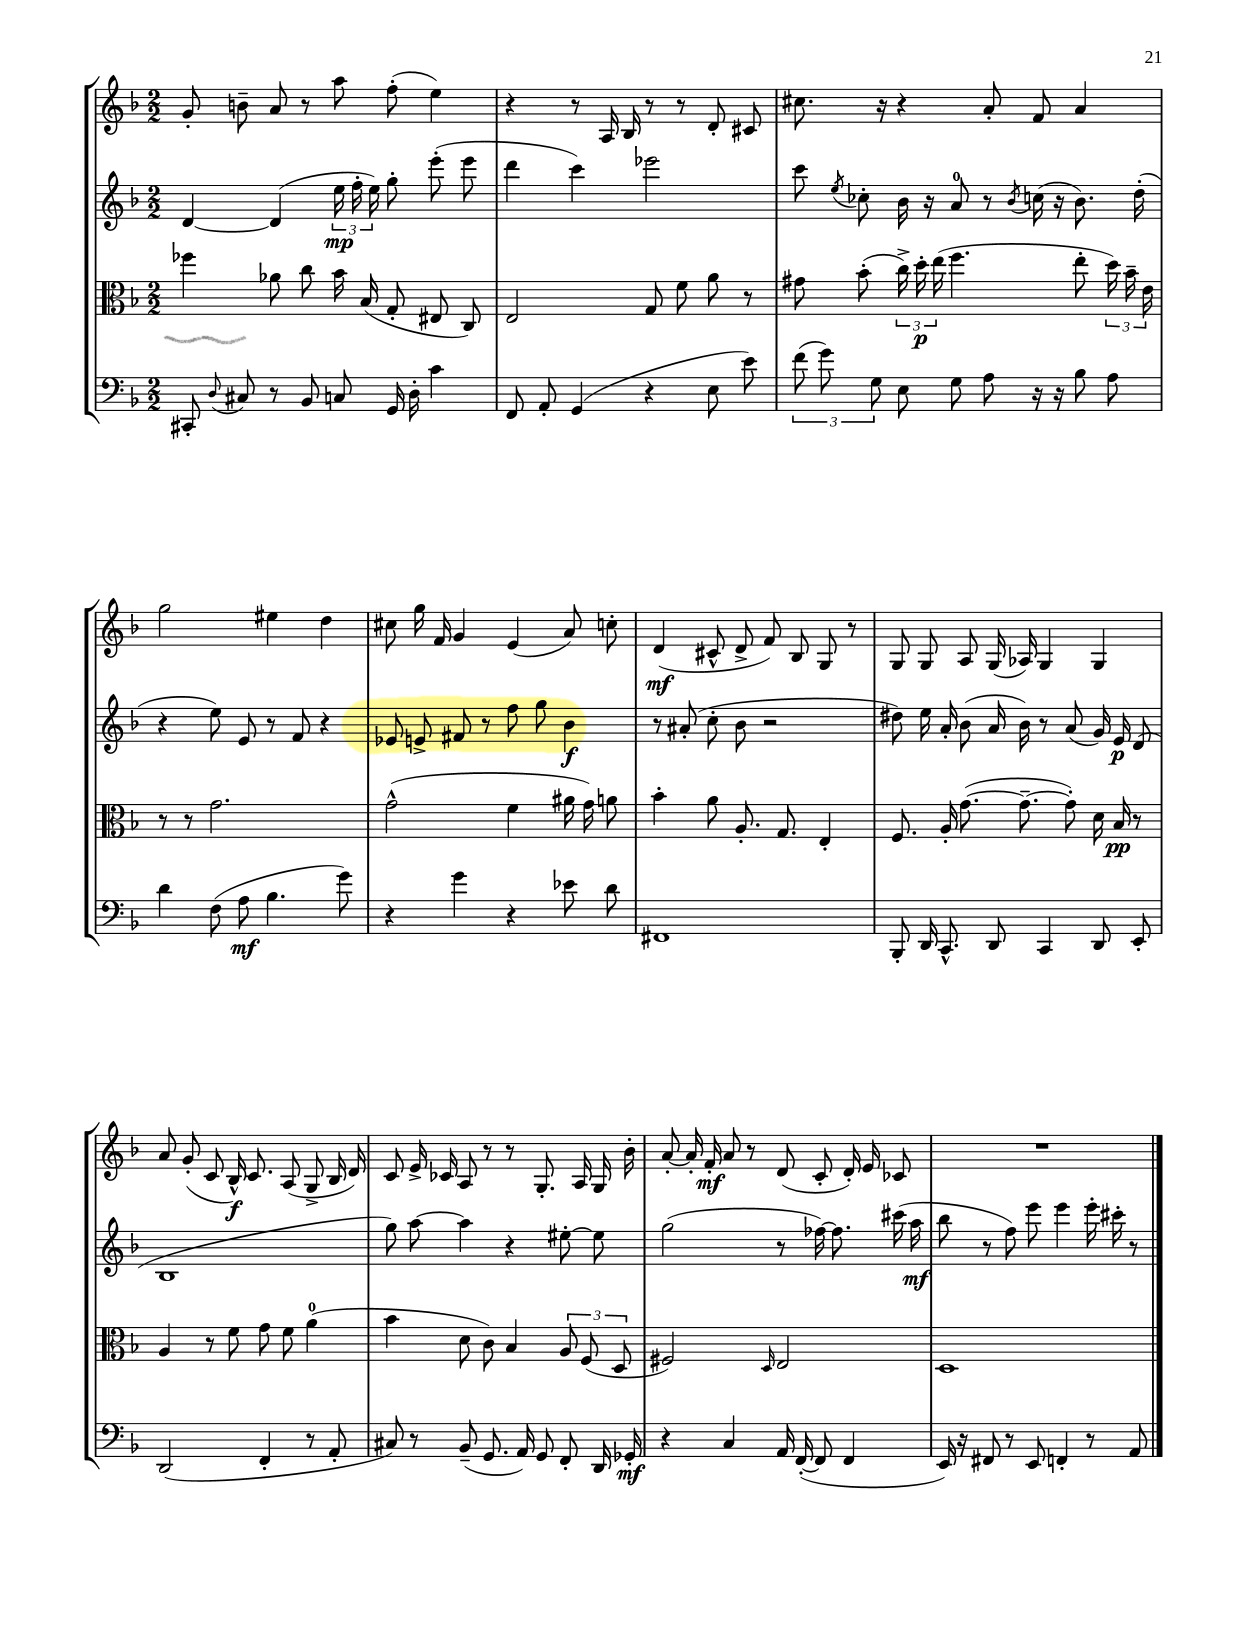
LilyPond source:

<<
\new StaffGroup <<
\new Staff = "s0" {
    \clef treble \key f \major \numericTimeSignature \time 2/2
    \autoBeamOff g'8-. b'8-- a'8 r8 a''8 f''8-.( e''4) |
    r4 r8 a16 bes16 r8 r8 d'8-. cis'8 |
    cis''8. r16 r4 a'8-. f'8 a'4 |
    g''2 eis''4 d''4 |
    cis''8 g''16 f'16 g'4 e'4( a'8) c''8-. |
    d'4\mf( cis'8-^ d'8-> f'8) bes8 g8 r8 |
    g8 g8 a8 g16( aes16) g4 g4 |
    a'8 g'8-.( c'8 bes16-^\f) c'8. a8( g8-> bes16 d'16) |
    c'8 e'16-> ces'16 a8 r8 r8 g8.-. a16 g16 bes'16-. |
    a'8~-. a'16-. f'16-.\mf a'8 r8 d'8( c'8-. d'16-.) e'16 ces'8 |
    R1 \bar "|." |
}
\new Staff = "s1" {
    \clef treble \key f \major \numericTimeSignature \time 2/2
    \autoBeamOff d'4~ d'4( \tuplet 3/2 { e''16\mp f''16-. e''16) } g''8-. e'''8-.( e'''8 |
    d'''4 c'''4) ees'''2 |
    c'''8 \acciaccatura { e''8 } ces''8-. bes'16 r16 a'8-0 r8 \acciaccatura { bes'8 } c''16( r16 bes'8.) d''16-.( |
    r4 e''8) e'8 r8 f'8 r4 |
    ees'8 e'8-> fis'8 r8 f''8 g''8 bes'4\f |
    r8 ais'8-.( c''8-. bes'8 r2 |
    dis''8) e''16 a'16-. bes'8( a'16 bes'16) r8 a'8( g'16) e'16\p d'8( |
    bes1 |
    g''8) a''8~ a''4 r4 eis''8~-. eis''8 |
    g''2( r8 fes''16~) fes''8. cis'''16( a''16\mf |
    bes''8 r8 f''8) e'''8 e'''4 e'''16-. cis'''16-. r8 \bar "|." |
}
\new Staff = "s2" {
    \clef alto \key f \major \numericTimeSignature \time 2/2
    \autoBeamOff fes''4 aes'8 c''8 bes'16 bes16( g8-. eis8 c8) |
    e2 g8 f'8 a'8 r8 |
    gis'8 bes'8-.( \tuplet 3/2 { c''16->) d''16-.\p e''16( } f''4. e''8-. \tuplet 3/2 { d''16) bes'16-- e'16 } |
    r8 r8 g'2. |
    g'2-^( f'4 ais'16 g'16) a'8 |
    bes'4-. a'8 a8.-. g8. e4-. |
    f8. a16-. g'8.~( g'8.~-- g'8-.) d'16 bes16\pp r8 |
    a4 r8 f'8 g'8 f'8 a'4-0( |
    bes'4 d'8 c'8) bes4 \tuplet 3/2 { a8 f8( d8 } |
    fis2) \grace { d16 } e2 |
    d1 \bar "|." |
}
\new Staff = "s3" {
    \clef bass \key f \major \numericTimeSignature \time 2/2
    \autoBeamOff cis,8-. \appoggiatura { d8 } cis8 r8 bes,8 c8 g,16 d16-. c'4 |
    f,8 a,8-. g,4( r4 e8 e'8) |
    \tuplet 3/2 { f'8( g'8) g8 } e8 g8 a8 r16 r16 bes8 a8 |
    d'4 f8( a8\mf bes4. g'8) |
    r4 g'4 r4 ees'8 d'8 |
    fis,1 |
    bes,,8-. d,16 c,8.-^ d,8 c,4 d,8 e,8-. |
    d,2( f,4-. r8 a,8-. |
    cis8) r8 bes,8--( g,8. a,16) g,8 f,8-. d,16 ges,16-.\mf |
    r4 c4 a,16 f,16~-.( f,8 f,4 |
    e,16) r16 fis,8 r8 e,8 f,4-. r8 a,8 \bar "|." |
}
>>
>>
\layout { \context { \Score \remove "Bar_number_engraver" } }
